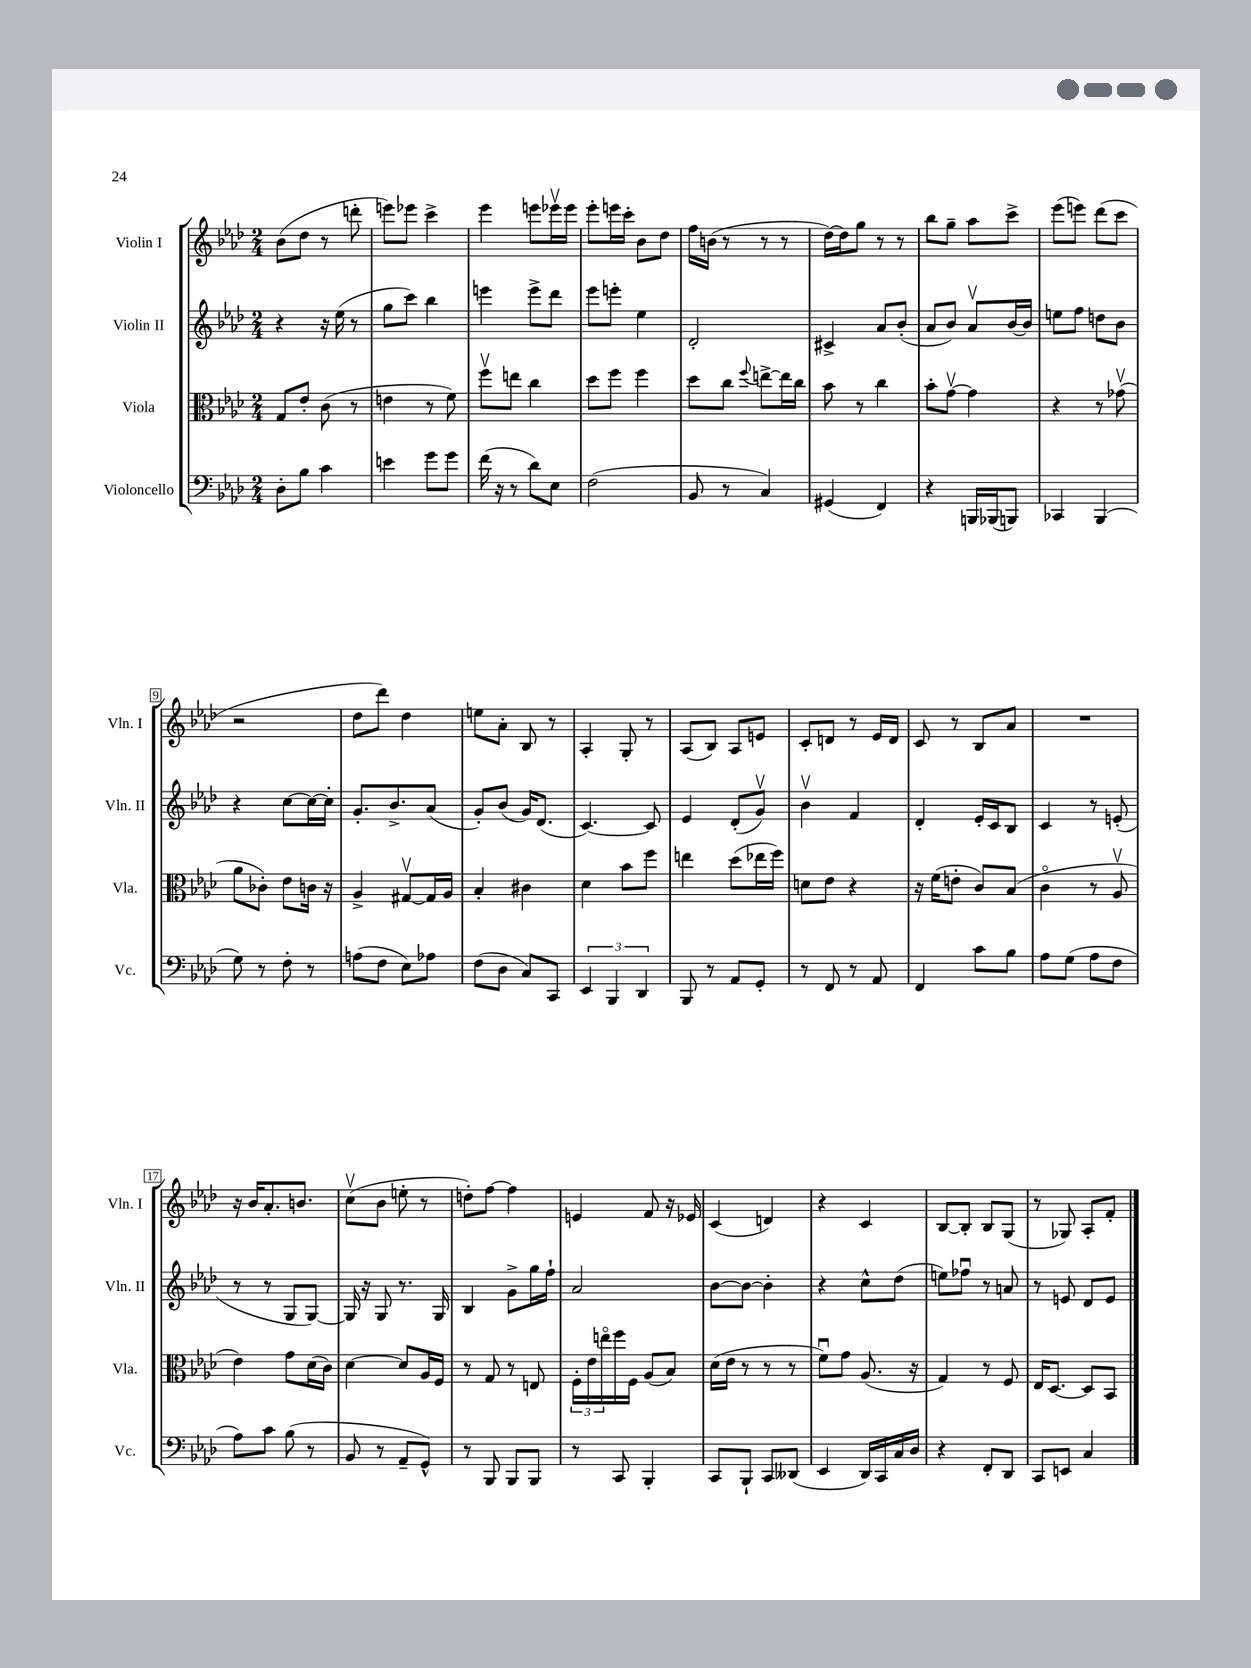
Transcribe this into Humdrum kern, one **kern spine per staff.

**kern	**kern	**kern	**kern
*part4	*part3	*part2	*part1
*staff4	*staff3	*staff2	*staff1
*I"Violoncello	*I"Viola	*I"Violin II	*I"Violin I
*I'Vc.	*I'Vla.	*I'Vln. II	*I'Vln. I
*clefF4	*clefC3	*clefG2	*clefG2
*k[b-e-a-d-]	*k[b-e-a-d-]	*k[b-e-a-d-]	*k[b-e-a-d-]
*M2/4	*M2/4	*M2/4	*M2/4
=1	=1	=1	=1
8D-'\L	8G/L	4r	(8b-\L
8B-\J	8e-'/J	.	8dd-\J
4c\	(8c\	16r	8r
.	.	(16ee-\	.
.	8r	8r	8dddn'\
=2	=2	=2	=2
4en\	4en\	8gg\L	8eeen\L)
.	.	8ccc\J)	8eee-X\J
8g\L	8r	4bb-\	4ccc^\
8g\J	8f\)	.	.
=3	=3	=3	=3
(16f\	8ffv\L	4eeen\	4eee-\
16r	.	.	.
8r	8een\J	.	.
8d-\L)	4cc\	8eee^\L	8eeen\L
8E-\J	.	8ddd-\J	16eee-Xv\L
.	.	.	16eee-\JJ
=4	=4	=4	=4
(2F\	8dd-\L	8eee-\L	8eee-'\L
.	8ff\J	8eeen'\J	16eeen\L
.	.	.	16ccc'\JJ
.	4ff\	4ee-\	8b-\L
.	.	.	8dd-\J
=5	=5	=5	=5
8BB-/	8dd-\L	2d-'/	16ff\LL
.	.	.	(16bn\JJ
8r	8cc\J	.	8r
.	8qqff/	.	.
4C/)	[8een^\L	.	8r
.	16ee\L]	.	8r
.	16cc\JJ	.	.
=6	=6	=6	=6
(4GG#X/	8b-\	4c#X^/	[16dd-\LL)
.	.	.	16dd-\J]
.	8r	.	8gg\J
4FF/)	4cc\	8a-/L	8r
.	.	(8b-'/J	8r
=7	=7	=7	=7
4r	8b-'\L	8a-/L	8bb-\L
.	[8gv\J	8b-/J)	8gg~\J
16BBBn/LL	4g\]	8a-v/L	8aa-\L
(16BBB-X/J	.	.	.
8BBBn/J)	.	[16b-/L	8ccc^\J
.	.	16b-/JJ]	.
=8	=8	=8	=8
4CC-X/	4r	8een\L	(8eee-\L
.	.	8ff\J	8eeen\J)
(4BBB-/	8r	8ddn\L	(8ddd-\L
.	(8g-Xv\	8b-\J	8ccc\J
!!LO:LB:g=z
=9	=9	=9	=9
8G\)	8a-\L	4r	2r
8r	8c-X'\J)	.	.
8F'\	8e-\L	[8cc\L	.
8r	16cn\Jk	16cc\L_	.
.	16r	16cc'\JJ]	.
=10	=10	=10	=10
(8An\L	4A-^/	8.g'/L	8dd-\L
8F\J	.	.	8ddd-\J)
.	.	8.b-^/	.
8E-\L)	[8G#Xv/L	.	4dd-\
8A-X\J	16G#/L]	(8a-/J	.
.	16A-/JJ	.	.
=11	=11	=11	=11
(8F\L	4B-'/	8g'/L)	8een\L
8D-\J	.	(8b-/J	8a-'\J
8C/L)	4c#X\	16g/KL)	8B-/
.	.	(8.d-/J	.
8CC/J	.	.	8r
=12	=12	=12	=12
6EE-/	4d-\	[4.c/)	4A-'/
6BBB-/	.	.	.
.	8b-\L	.	8G'/
6DD-/	.	.	.
.	8ff\J	8c/]	8r
=13	=13	=13	=13
8BBB-/	4een\	4e-/	(8A-/L
8r	.	.	8B-/J)
8AA-/L	(8dd-\L	(8d-'/L	8A-/L
8GG'/J	16ee-X\L	8gv/J)	8en/J
.	16ff\JJ)	.	.
=14	=14	=14	=14
8r	8dn\L	4b-v\	8c'/L
8FF/	8e-\J	.	8dn/J
8r	4r	4f/	8r
8AA-/	.	.	16e-/LL
.	.	.	16d/JJ
=15	=15	=15	=15
4FF/	16r	4d-'/	8c/
.	(16f\KL	.	.
.	8en'\J	.	8r
8c\L	8c/L)	16e-'/LL	8B-/L
.	.	16c/J	.
8B-\J	(8B-/J	8B-/J	8a-/J
=16	=16	=16	=16
8A-\L	4c\	4c/	2r
(8G\J	.	.	.
8A-\L	8r	8r	.
8F\J	8A-v/	(8en'/	.
!!LO:LB:g=z
=17	=17	=17	=17
8A-\L)	4e-\)	8r	16r
.	.	.	16b-/KL
8c\J	.	8r	8.a-'/
(8B-\	8g\L	8G/L	.
.	.	.	8.bn/J
8r	(16d-\L	[8G/J)	.
.	16c\JJ)	.	.
=18	=18	=18	=18
8BB-/	[4d-\	16G/]	(8ccv\L
.	.	16r	.
8r	.	8G/	8b-\J
8AA-~/L	8d-/L]	8.r	8een'\
8GG^^/J)	16A-/L	.	8r
.	16F/JJ	16G/	.
=19	=19	=19	=19
8r	8r	4B-/	8ddn'\L)
8BBB-/	8G/	.	[8ff\J
8BBB-/L	8r	8g^\L	4ff\]
8BBB-/J	8En/	16gg\L	.
.	.	16ff`\JJ	.
=20	=20	=20	=20
8r	24F'\LL	2a-/	4en/
.	24e-\	.	.
.	24een\	.	.
8CC/	16ff\	.	.
.	16F\JJ	.	.
4BBB-'/	(8A-/L	.	8f/
.	8B-/J)	.	16r
.	.	.	16e-X/
=21	=21	=21	=21
8CC/L	(16d-\LL	[8b-\L	(4c/
.	16e-\JJ	.	.
8BBB-`/J	8r	8b-\J_	.
8CC/L	8r	4b-'\]	4dn/)
(8DD--X/J	8r	.	.
=22	=22	=22	=22
4EE-/	8fu\L)	4r	4r
.	8g\J	.	.
16DD-/LL)	(8.A-/	8cc^^\L	4c/
16CC/	.	.	.
16C/	.	(8dd-\J	.
16D-/JJ	16r	.	.
=23	=23	=23	=23
4r	4G/)	8een\L)	[8B-/L
.	.	8ff-Xu\J	8B-'/J]
8FF'/L	8r	8r	8B-/L
8DD-/J	8F/	8an/	(8G/J
=24	=24	=24	=24
8CC/L	16E-/KL	8r	8r
.	[8.D-/J	.	.
8EEn/J	.	8en/	8G-X/)
4C/	8D-/L]	8d-/L	8A-'/L
.	8BB-/J	8e/J	8f'/J
==	==	==	==
*-	*-	*-	*-
